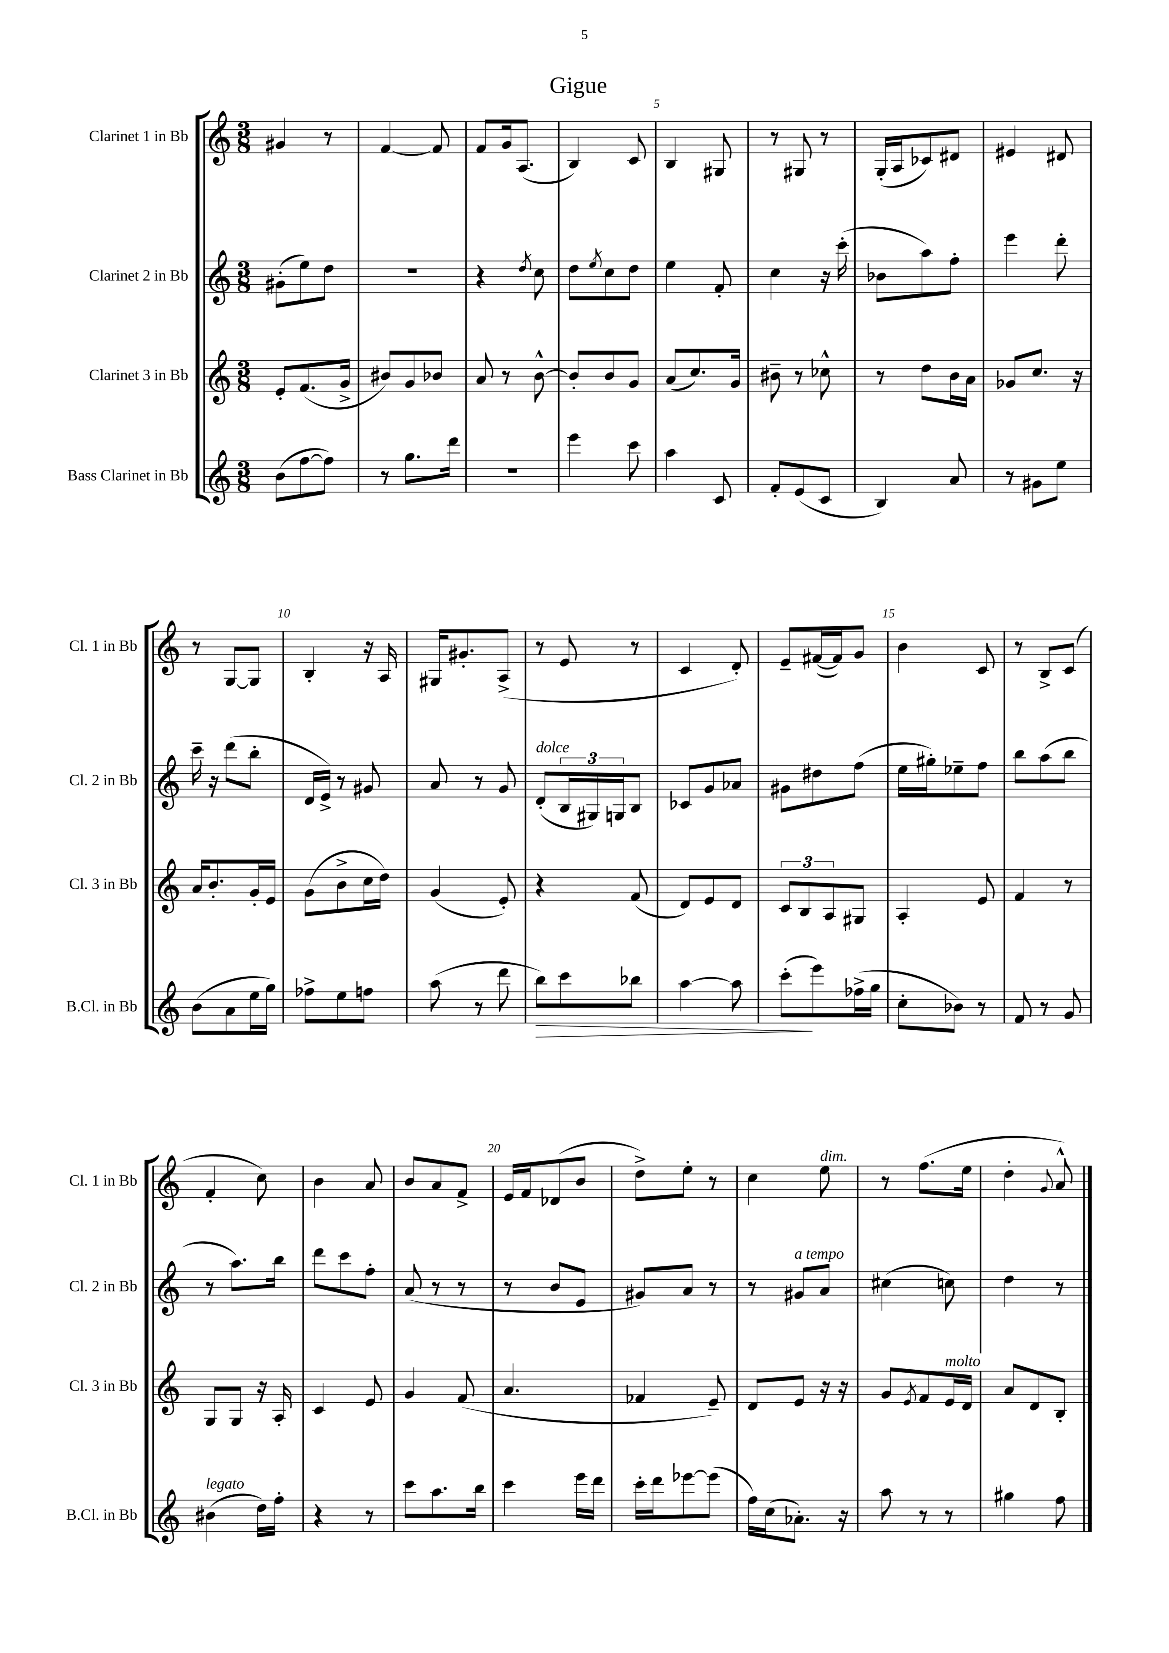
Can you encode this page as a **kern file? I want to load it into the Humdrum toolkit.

**kern	**kern	**kern	**kern
*staff4	*staff3	*staff2	*staff1
*clefG2	*clefG2	*clefG2	*clefG2
*k[]	*k[]	*k[]	*k[]
*M3/8	*M3/8	*M3/8	*M3/8
(8b\L	8e'/L	(8g#'\L	4g#/
[8ff\	(8.f/	8ee\)	.
8ff\]J)	.	8dd\J	8r
.	16g^/Jk	.	.
=	=	=	=
8r	8b#/L)	4.r	[4f/
8.gg\L	8g/	.	.
.	8b-/J	.	8f/]
16ddd\Jk	.	.	.
=	=	=	=
4.r	8a/	4r	8f/L
.	8r	.	16g/k
.	.	.	(8.A/J
.	.	8qdd/	.
.	[8b^^\	8cc\	.
=	=	=	=
4eee\	8b'/]L	8dd\L	4B/)
.	.	8qee/	.
.	8b/	8cc\	.
8ccc\	8g/J	8dd\J	8c/
=	=	=	=
4aa\	(8a/L	4ee\	4B/
.	8.cc/)	.	.
8c/	.	8f'/	8G#/
.	16g/Jk	.	.
=	=	=	=
8f'/L	8b#~\	4cc\	8r
(8e/	8r	.	8G#/
8c/J	8cc-^^\	16r	8r
.	.	(16ccc'\	.
=	=	=	=
4B/)	8r	8b-\L	(16G'/LL
.	.	.	16A/J
.	8dd\L	8aa\)	8c-/)
8a/	16b\L	8ff'\J	8d#/J
.	16a\JJ	.	.
=	=	=	=
8r	8g-/L	4eee\	4e#/
8g#\L	8.cc/J	.	.
8ee\J	.	8ddd'\	8d#/
.	16r	.	.
=	=	=	=
(8b\L	16a/LK	16ccc~\	8r
.	8.b'/	16r	.
8a\	.	(8ddd\L	[8G/L
16ee\L	16g'/L	8bb'\J	8G/]J
16gg\JJ)	16e/JJ	.	.
=	=	=	=
8ff-^\L	(8g\L	16d/LL	4B'/
.	.	16e^/JJ)	.
8ee\	8b^\	8r	.
8ff\J	16cc\L	8g#/	16r
.	16dd\JJ)	.	16A/
=	=	=	=
(8aa\	(4g/	8a/	16G#/LK
.	.	.	8.g#'/
8r	.	8r	.
8ddd\	8e'/)	8g/	(8A^/J
=	=	=	=
8bb\L)	4r	(8d'/L	8r
8ccc\	.	24B/L	8e/
.	.	24G#/)	.
.	.	24G/J	.
8bb-\J	(8f/	8B/J	8r
=	=	=	=
[4aa\	8d/L)	8c-/L	4c/
.	8e/	8g/	.
8aa\]	8d/J	8a-/J	8d'/)
=	=	=	=
(8ccc'\L	12c/L	8g#\L	8e~/L
.	12B/	.	.
8eee\)	.	8dd#\	([16f#/L
.	12A/	.	.
.	.	.	16f#/]J)
(16ff-^\L	8G#/J	(8ff\J	8g/J
16gg\JJ	.	.	.
=	=	=	=
8cc'\L	4A'/	16ee\LL	4b\
.	.	16gg#'\J)	.
8b-\J)	.	8ee-~\	.
8r	8e/	8ff\J	8c/
=	=	=	=
8f/	4f/	8bb\L	8r
8r	.	(8aa\	8B^/L
8g/	8r	8bb\J	(8c/J
=	=	=	=
(4b#\	8G/L	8r	4f'/
.	8G/J	8.aa\L)	.
16dd\LL)	16r	.	8cc\)
16ff'\JJ	16A'/	16bb\Jk	.
=	=	=	=
4r	4c/	8ddd\L	4b\
.	.	8ccc\	.
8r	8e/	8ff'\J	8a/
=	=	=	=
8ccc\L	4g/	(8a/	8b/L
8.aa\	.	8r	8a/
.	(8f/	8r	8f^/J
16bb\Jk	.	.	.
=	=	=	=
4ccc\	4.a/	8r	16e/LL
.	.	.	16f/J
.	.	8b/L	(8d-/
16eee\LL	.	8e/J	8b/J
16ddd\JJ	.	.	.
=	=	=	=
16ccc'\LL	4f-/	8g#/L)	8dd^\L)
16ddd\J	.	.	.
[8eee-\	.	8a/J	8ee'\J
(8eee-\]J	8e~/)	8r	8r
=	=	=	=
16ff\LL)	8d/L	8r	4cc\
(16cc\J	.	.	.
8.a-'\J)	8e/J	8g#/L	.
.	16r	8a/J	8ee\
16r	16r	.	.
=	=	=	=
8aa\	8g/L	(4cc#\	8r
.	8qe/	.	.
8r	8f/	.	(8.ff\L
8r	16e/L	8cc\)	.
.	16d/JJ	.	16ee\Jk
=	=	=	=
4gg#\	8a/L	4dd\	4dd'\
.	8d/	.	.
.	.	.	8qqg/
8ff\	8B'/J	8r	8a^^/)
==	==	==	==
*-	*-	*-	*-
